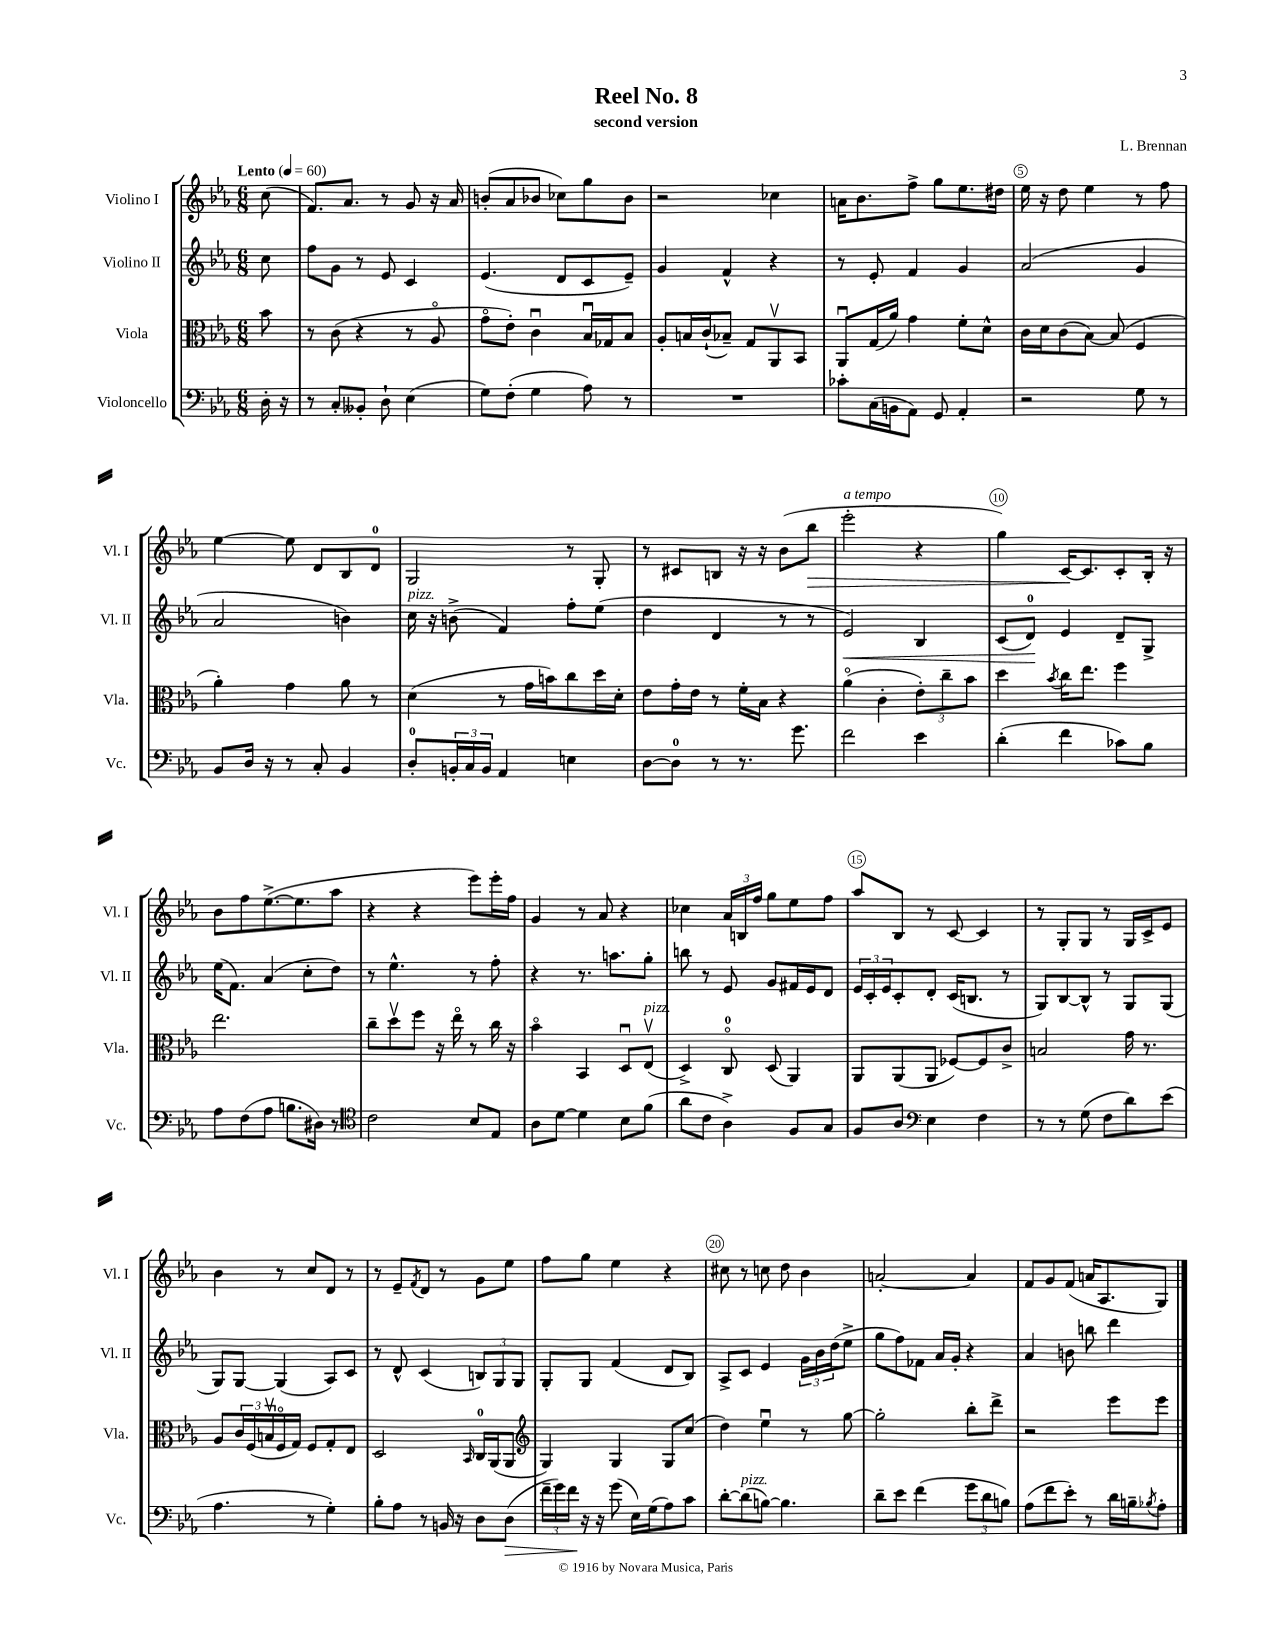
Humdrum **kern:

**kern	**kern	**kern	**kern
*staff4	*staff3	*staff2	*staff1
*clefF4	*clefC3	*clefG2	*clefG2
*k[b-e-a-]	*k[b-e-a-]	*k[b-e-a-]	*k[b-e-a-]
*M6/8	*M6/8	*M6/8	*M6/8
*MM60	*MM60	*MM60	*MM60
16D'\	8b-\	8cc\	(8cc\
16r	.	.	.
=	=	=	=
8r	8r	8ff\L	8.f/L)
8C'/L	(8c\	8g\J	.
.	.	.	8.a-/J
8BB--'/J	4r	8r	.
8D`\	.	8e-/	8r
(4E-\	8r	4c/	8g/
.	8A-o/	.	16r
.	.	.	16a-/
=	=	=	=
8G\L)	8go\L	(4.e-/	(8b'/L
(8F'\J	8e-'\J)	.	8a-/
4G\	4cu\	.	8b-/J
.	.	8d/L	8cc-\L)
8A-\)	16B-u/LL	8c/	8gg\
.	16G-/J	.	.
8r	8B-/J	8e-~/J)	8b-\J
=	=	=	=
2.r	8A-'/L	4g/	2r
.	16B/L	.	.
.	(16c`/J	.	.
.	8B-~/J)	4f^^/	.
.	8G/L	.	.
.	8AA-v/	4r	4cc-\
.	8BB-/J	.	.
=	=	=	=
8c-'\L	8AA-u/L	8r	16a\LK
.	.	.	8.b-\
(16C\L	(16G/L	8e-'/	.
16BB\J	16a-/JJ)	.	.
8AA-\J)	4g\	4f/	8ff^\J
8GG/	.	.	8gg\L
4AA-'/	8f'\L	4g/	8.ee-\
.	8d^^\J	.	.
.	.	.	16dd#\Jk
=	=	=	=
2r	16c\LL	(2a-/	16ee-\
.	16d\J	.	16r
.	(8c\	.	8dd\
.	[8B-\J)	.	4ee-\
.	(8B-/]	.	.
8G\	4F/	4g/	8r
8r	.	.	8ff\
=	=	=	=
8BB-/L	4a-'\)	2a-/	[4ee-\
16D/Jk	.	.	.
16r	.	.	.
8r	4g\	.	8ee-\]
8C'/	.	.	8d/L
4BB-/	8a-\	4b\)	8B-/
.	8r	.	8d/J
=	=	=	=
8D'/L	(4d\	16cc\	2G/
.	.	16r	.
24BB'/L	.	(8b^\	.
24C/	.	.	.
24BB/JJ	.	.	.
4AA-/	8r	4f/)	.
.	16g\LL	.	.
.	16b\J)	.	.
4E\	8cc\	8ff'\L	8r
.	16dd\L	(8ee-\J	8G'/
.	16d'\JJ	.	.
=	=	=	=
[8D\L	8e-\L	4dd\	8r
8D\]J	16g'\L	.	8c#/L
.	16e-\JJ	.	.
8r	8r	4d/	8B/J
8.r	16f'\LL	.	16r
.	16B-\JJ	.	16r
.	4r	8r	(8b-\L
8.g\	.	.	.
.	.	8r	8bb-\J
=	=	=	=
2f\	(4a-o\	2e-/)	2eee-'\
.	4c'\	.	.
4e-\	12e-'\L)	4B-/	4r
.	12cc~\	.	.
.	12b-\J	.	.
=	=	=	=
(4d'\	4dd\	(8c/L	4gg\)
.	.	8d/J)	.
.	8qb-/	.	.
4f\	16cc\LK	4e-/	[16c/LK
.	8.ee-\J	.	8.c/]
8c-\L)	4ff\	8d~/L	8c'/
8B-\J	.	8G^/J	16B-'/Jk
.	.	.	16r
=	=	=	=
8A-\L	2.ee-\	(16ee-\LK	8b-\L
.	.	8.f\J)	.
(8F\	.	.	8ff\
8A-\J	.	(4a-/	([8.ee-^\
8.B\L	.	.	.
.	.	.	8.ee-\]
.	.	8cc'\L	.
16D#\Jk)	.	.	.
8r	.	8dd\J)	8aa-\J
=	=	=	=
*clefC4	*	*	*
2c\	8cc~\L	8r	4r
.	8ddv\	4.ee-^^\	.
.	8ff\J	.	4r
.	16r	.	.
.	16ee-o\	.	.
8B-/L	8r	8r	8eee-\L)
8E-/J	16cc\	8ff'\	16eee-'\L
.	16r	.	16ff\JJ
=	=	=	=
8A-\L	4b-o\	4r	4g/
[8d\J	.	.	.
4d\]	4BB-/	8.r	8r
.	.	.	8a-/
.	.	8.aa\L	.
8B-\L	8Du/L	.	4r
(8f\J	(8E-v/J	8gg'\J	.
=	=	=	=
8a-\L	4D^/)	8bb\	4cc-\
8c\J	.	8r	.
4A-^\)	8Co/	8e-/	24a-/LL
.	.	.	24B/
.	.	.	24ff/JJ
.	(8D/	8g/L	8gg\L
8F/L	4AA-/)	16f#/L	8ee-\
.	.	16e-/J	.
8G/J	.	8d/J	8ff\J
=	=	=	=
8F/L	8AA-/L	24e-/LL	8aa-/L
.	.	24c'/	.
.	.	24e-/J	.
8A-/J	(8AA-/	8c'/	8B-/J
*clefF4	*	*	*
4E-\	8AA-/J	8d'/J	8r
.	[8F-/L)	(16c/LK	[8c/
.	.	8.B/J	.
4F\	8F-/]	.	4c/]
.	8c^/J	8r	.
=	=	=	=
8r	2B/	8G/L)	8r
8r	.	[8B-/	8G'/L
(8G\	.	8B-^^/]J	8G/J
8F\L	.	8r	8r
8d\)	16g\	8G/L	16G/LL
.	8.r	.	16c^/J
(8e-\J	.	(8G/J	8e-/J
=	=	=	=
4.A-\	8A-/L	8G/L)	4b-\
.	24c/L	[8G/J	.
.	(24F/	.	.
.	24Bv/	.	.
.	16Fo/	(4G/]	8r
.	16G/JJ)	.	.
8r	8F/L	.	8cc/L
4G'\)	8G'/	8A-/L)	8d/J
.	8E-/J	8c/J	8r
=	=	=	=
8B-'\L	2D/	8r	8r
8A-\J	.	8d^^/	8e-~/L
.	.	.	8qf/
8r	.	(4c/	8d/J
16BB/	.	.	8r
16r	.	.	.
.	16qqBB-/	.	.
8D\L	16C/LL	12B/L)	8g\L
.	(16AA-/J	.	.
.	.	12G/	.
(8D\J	8AA-/J	.	8ee-\J
.	.	12G/J	.
=	=	=	=
*	*clefG2	*	*
24f~\LL	4G/)	8G'/L	8ff\L
24g\)	.	.	.
24f\JJ	.	.	.
16r	.	8G/J	8gg\J
16r	.	.	.
(8g\	4G/	(4f/	4ee-\
16E-\LL)	.	.	.
(16G\J	.	.	.
8A-\)	8G/L	8d/L	4r
8c\J	(8cc/J	8B-/J)	.
=	=	=	=
[8d'\L	4dd\)	8A-^/L	8cc#\
(8d\]	.	8c/J	8r
[8B\J)	4ee-u\	4e-/	8cc\
4.B\]	.	.	8dd\
.	8r	24g\LL	4b-\
.	.	24b-\	.
.	.	(24dd\J	.
.	[8gg\	8ee-^\J	.
=	=	=	=
8d~\L	2gg'\]	8gg\L	[2a'/
8e-\J	.	8ff\)	.
(4f\	.	8f-\J	.
.	.	16a-/LL	.
.	.	16g'/JJ	.
12g\L	8bb-'\L	4r	4a/]
12d\	.	.	.
.	8ddd^\J	.	.
12B\J)	.	.	.
=	=	=	=
(8A-\L	2r	4a-/	8f/L
8f\	.	.	8g/
8e-'\J)	.	8b\	(8f/J
8r	.	8bb\	16a/LK
.	.	.	8.A-/
16d\LL	8eee-\L	4ddd\	.
16B~\J	.	.	.
8qB-/	.	.	.
8A-'\J	8eee-\J	.	8G/J)
==	==	==	==
*-	*-	*-	*-
